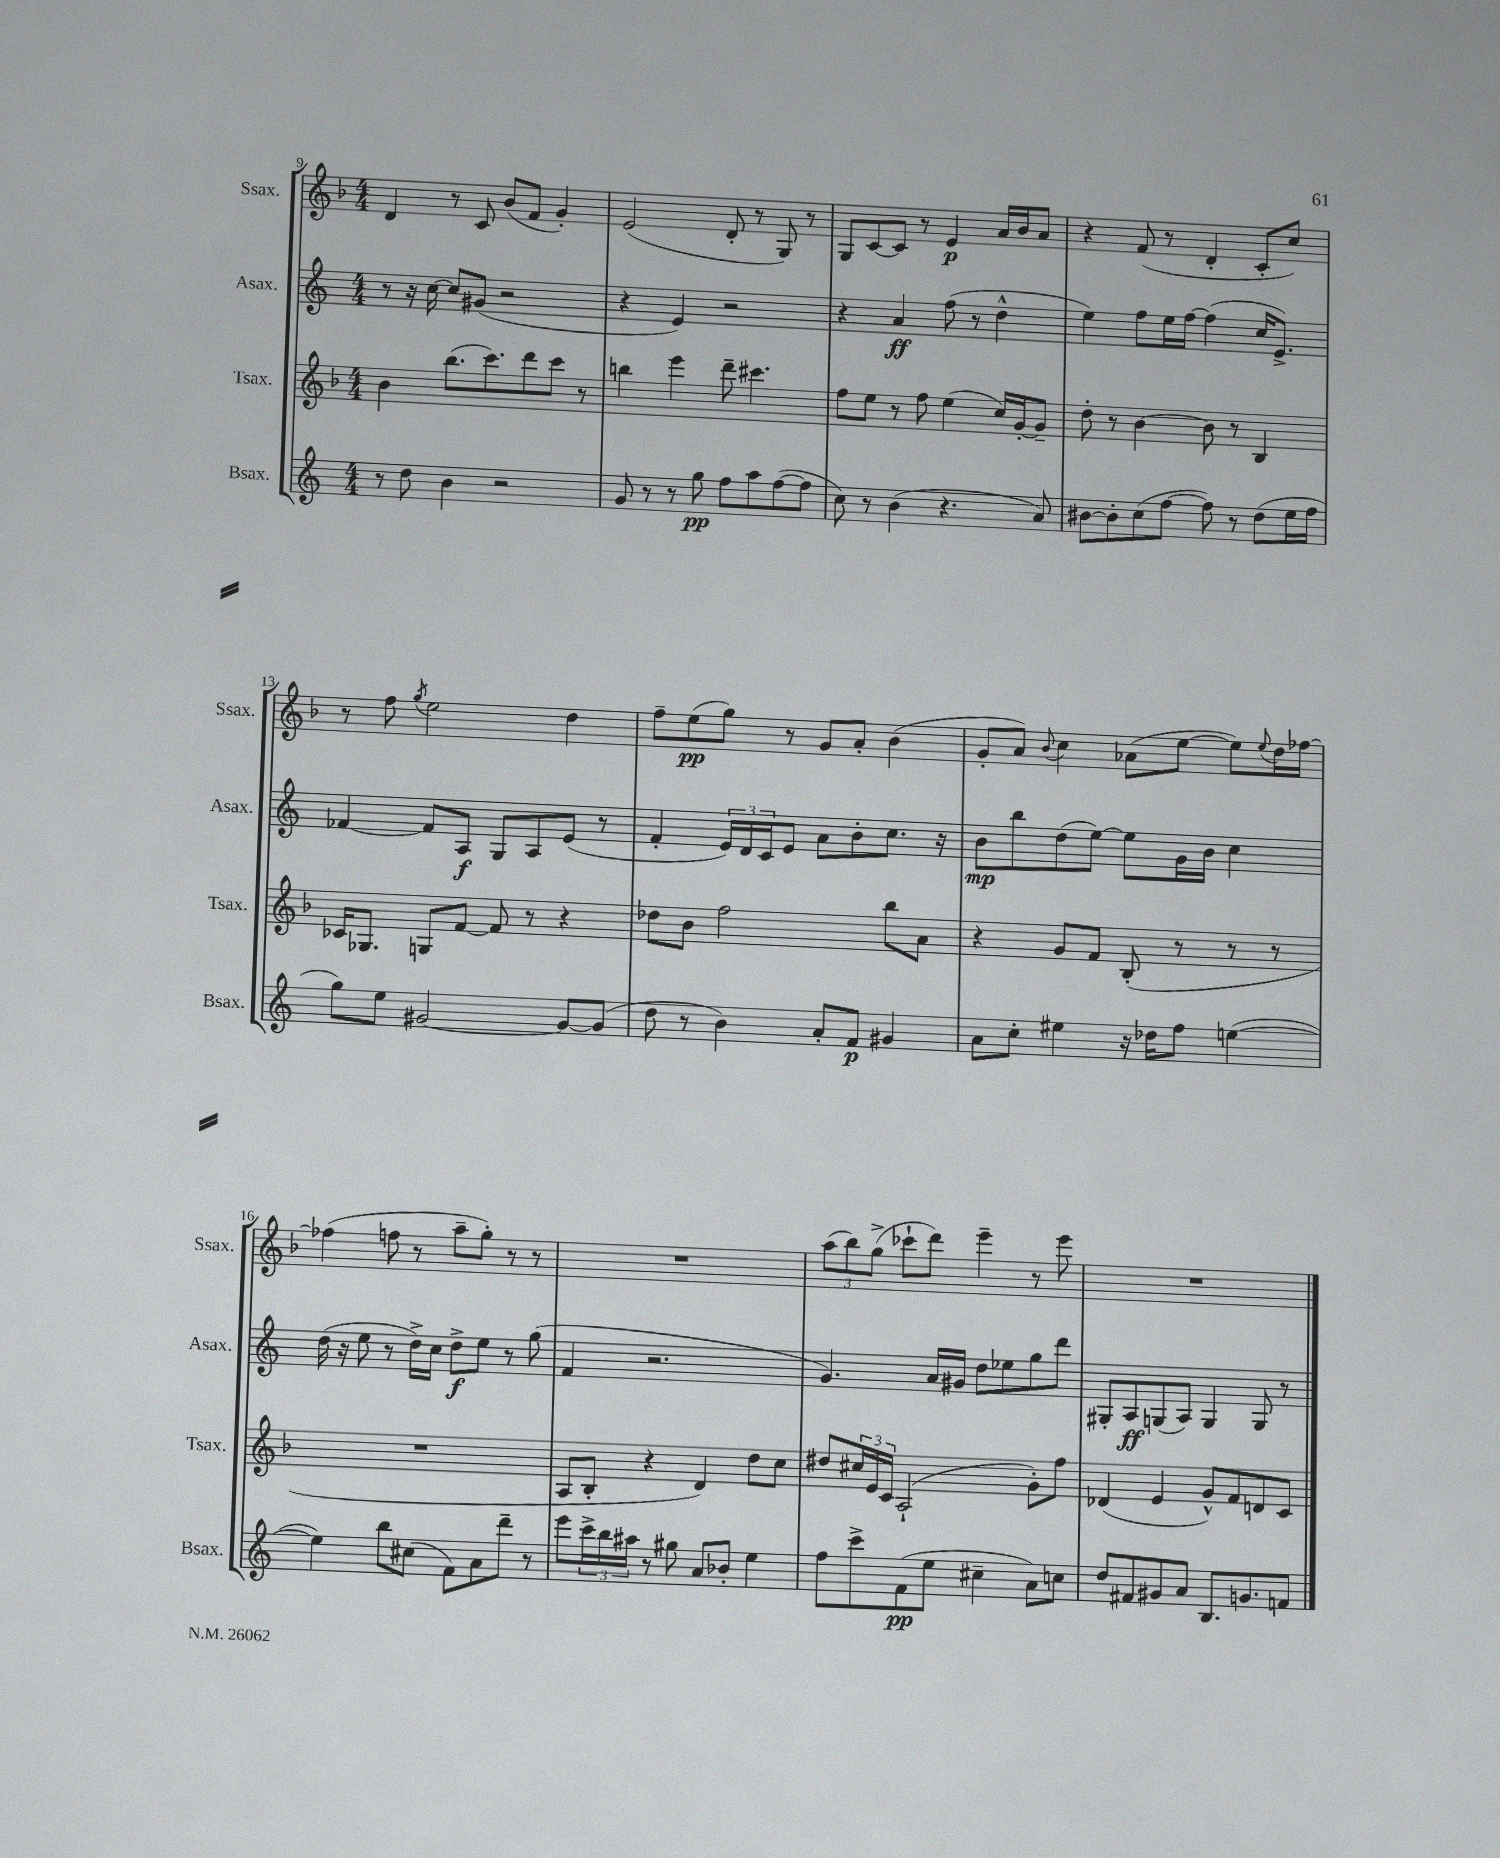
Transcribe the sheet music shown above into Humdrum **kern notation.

**kern	**kern	**kern	**kern
*staff4	*staff3	*staff2	*staff1
*clefG2	*clefG2	*clefG2	*clefG2
*k[]	*k[b-]	*k[]	*k[b-]
*M4/4	*M4/4	*M4/4	*M4/4
8r	4b-\	8r	4d/
8dd\	.	16r	.
.	.	[16cc\	.
4b\	(8.bb-\L	8cc/]L	8r
.	.	(8g#/J	8c/
.	8.ccc\)	.	.
2r	.	2r	(8b-/L
.	8ddd\	.	8f/J
.	8ccc\J	.	4g'/)
.	8r	.	.
=	=	=	=
8g/	4bb\	4r	(2e/
8r	.	.	.
8r	4eee\	4e/)	.
8gg\	.	.	.
8ff\L	8ddd~\	2r	8d'/
8aa\	4.ccc#\	.	8r
([8ff\	.	.	8G/)
8ff\]J	.	.	8r
=	=	=	=
8cc\)	8ff\L	4r	8G/L
8r	8ee\J	.	[8c/
(4b\	8r	4a/	8c/]J
.	8ff\	.	8r
4.r	(4ee\	(8ff\	4e/
.	.	8r	.
.	16cc/LL)	4dd^^\	16a/LL
.	[16g'/J	.	16b-/J
8a/)	8g~/]J	.	8a/J
=	=	=	=
[8b#\L	8dd'\	4ee\)	4r
8b#'\]	8r	.	.
(8cc\	[4b-\	8ff\L	(8f/
[8ff\J	.	16ee\L	8r
.	.	[16ff\JJ	.
8ff\])	8b-\]	(4ff\]	4d'/
8r	8r	.	.
(8dd\L	4B-/	16cc/LK	8c'/L
.	.	8.e^/J)	.
16ee\L	.	.	8cc/J)
16ff\JJ	.	.	.
=	=	=	=
8gg\L)	16c-/LK	[4f-/	8r
.	8.G-/J	.	.
8ee\J	.	.	8ff\
.	.	.	8qgg/
[2g#/	8G/L	8f-/]L	2ee\
.	[8f/J	8A/J	.
.	8f/]	8G/L	.
.	8r	8A/	.
8g#/_L	4r	(8e/J	4dd\
(8g#/]J	.	8r	.
=	=	=	=
8dd\	8dd-\L	4f'/	8ff~\L
8r	8b-\J	.	(8ee\
4b\)	2ff\	24e/LL)	8gg\J)
.	.	24d/	.
.	.	24c/J	.
.	.	8e/J	8r
8a'/L	.	8a\L	8g/L
8f/J	.	8b'\	8a'/J
4g#/	8bb-\L	8.cc\J	(4b-\
.	8a\J	.	.
.	.	16r	.
=	=	=	=
8a\L	4r	8b\L	8g'/L
8cc'\J	.	8bb\	8a/J)
.	.	.	8qqb-/
4ee#\	8g/L	(8dd\	4cc\
.	8f/J	[8ee\J)	.
16r	(8B-'/	8ee\]L	(8a-\L
16dd-\LK	.	.	.
8ff\J	8r	16g\L	[8ee\J
.	.	16b\JJ	.
([4ee\	8r	4cc\	8ee\]L)
.	.	.	8qqee/
.	8r	.	16dd\L
.	.	.	[16ff-\JJ
=	=	=	=
4ee\])	1r	(16dd\	(4ff-\]
.	.	16r	.
.	.	8ee\	.
8bb\L	.	8r	8ff\
(8cc#\J	.	16dd^\LL)	8r
.	.	16cc\JJ	.
8f\L)	.	8dd^\L	8aa~\L
8a\	.	8ee\J	8gg'\J)
8ddd~\J	.	8r	8r
8r	.	(8gg\	8r
=	=	=	=
8eee\L	8A/L	4f/	1r
24ccc^\L	8B-'/J	.	.
24bb\	.	.	.
24aa#\JJ	.	.	.
8r	4r	2.r	.
8gg#\	.	.	.
8a/L	4d/)	.	.
8b-'/J	.	.	.
4ee\	8dd\L	.	.
.	8cc\J	.	.
=	=	=	=
8ff\L	8dd#/L	4.g/)	(12aa\L
.	.	.	12bb-\)
8ccc^\	24cc#/L	.	.
.	24e/	.	(12gg^\J
.	24c/JJ	.	.
(8f\	(2A`/	.	8ccc-`\L
8ee\J	.	16a/LL	8ddd\J)
.	.	16g#/JJ	.
4cc#~\	.	8dd\L	4eee~\
.	.	8ee-\	.
8a\L)	8g'\L)	8gg\	8r
8cc\J	8ff\J	8ddd\J	8eee\
=	=	=	=
8dd/L	(4d-/	8G#'/L	1r
8f#/	.	8A/	.
8g#/	4e/	(8G/	.
8a/J	.	8A/J)	.
8.B/L	8g^^/L)	4G/	.
.	8f/	.	.
8.g/	.	.	.
.	8d/	8G/	.
8f/J	8c/J	8r	.
==	==	==	==
*-	*-	*-	*-
